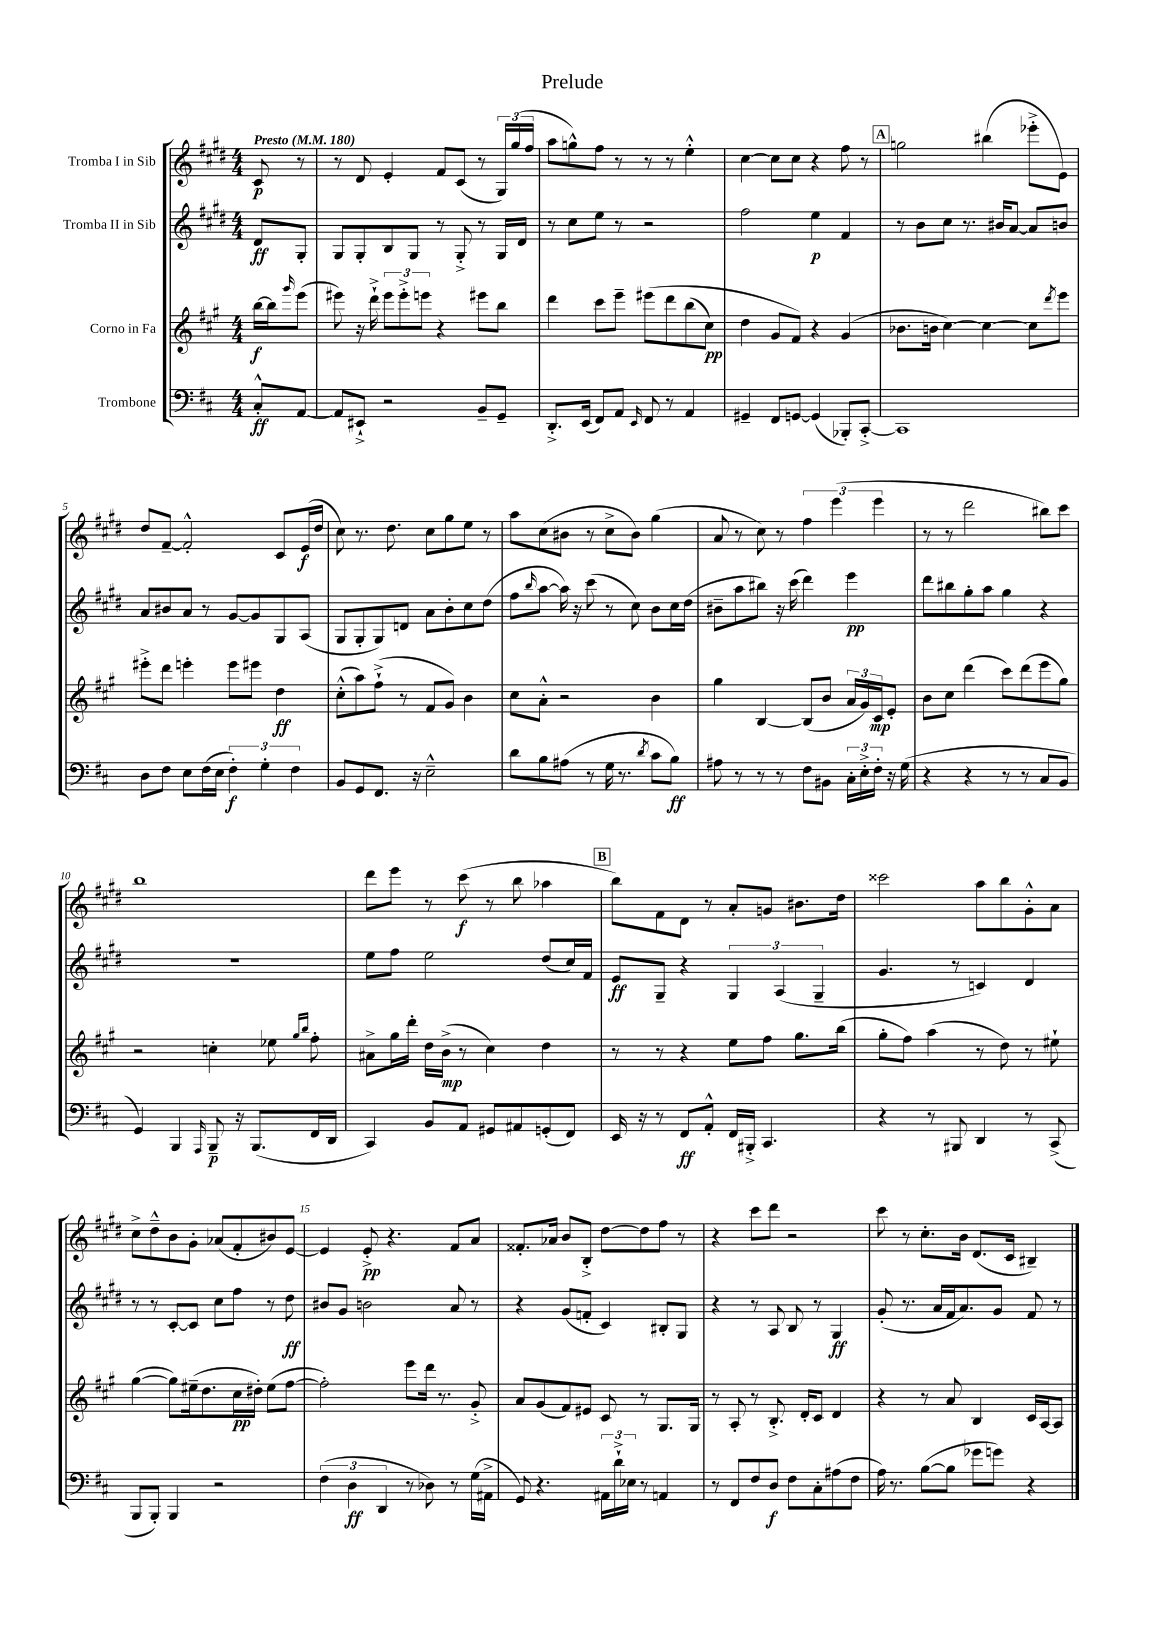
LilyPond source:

\header { title = "Prelude" }
<<
\new StaffGroup <<
\new Staff = "s0" \with { instrumentName = "Tromba I in Sib" } {
    \clef treble \key e \major \numericTimeSignature \time 4/4 \partial 4 \tempo "Presto" 4 = 180
    cis'8\p r8 |
    r8 dis'8 e'4-. fis'8 cis'8( r8 \tuplet 3/2 { gis16) gis''16( fis''16 } |
    a''8 g''8-^) fis''8 r8 r8 r8 e''4-.-^ |
    cis''4~ cis''8 cis''8 r4 fis''8 r8 |
    \mark \markup { \box "A" } g''2 bis''4( ees'''8-.-> e'8) |
    dis''8 fis'8~-- fis'2-.-^ cis'8 e'16\f( dis''16 |
    cis''8) r8. dis''8. cis''8 gis''8 e''8 r8 |
    a''8 cis''8( bis'8 r8 cis''8-> bis'8) gis''4( |
    a'8 r8 cis''8) r8 \tuplet 3/2 { fis''4 e'''4( e'''4 } |
    r8 r8 dis'''2 bis''8) cis'''8 |
    b''1 |
    dis'''8 e'''8 r8 cis'''8\f( r8 b''8 aes''4 |
    \mark \markup { \box "B" } b''8) fis'8 dis'8 r8 a'8-. g'8 bis'8. dis''16 |
    cisis'''2 a''8 b''8 gis'8-.-^ a'8 |
    cis''8-> dis''8---^ b'8 gis'8-. aes'8( fis'8-. bis'8) e'8~ |
    e'4 e'8-.->\pp r4. fis'8 a'8 |
    fisis'8.-. aes'16 b'8 b8-.-> dis''8~ dis''8 fis''8 r8 |
    r4 cis'''8 dis'''8 r2 |
    cis'''8 r8 cis''8.-. b'16 dis'8.( cis'16 bis4--) \bar "|." |
}
\new Staff = "s1" \with { instrumentName = "Tromba II in Sib" } {
    \clef treble \key e \major \numericTimeSignature \time 4/4 \partial 4
    dis'8\ff gis8-. |
    gis8 gis8-. b8 gis8 r8 gis8-.-> r8 gis16 dis'16 |
    r8 cis''8 e''8 r8 r2 |
    fis''2 e''4\p fis'4 |
    \mark \markup { \box "A" } r8 b'8 cis''8 r8. bis'16 a'8~ a'8 b'8 |
    a'8 bis'8 a'8 r8 gis'8~ gis'8 gis8 a8( |
    gis8 gis8-. gis8) d'8 a'8 b'8-. cis''8 dis''8( |
    fis''8 \grace { b''16 } a''8~ a''16) r16 cis'''8( r8 cis''8) b'8 cis''16 dis''16( |
    bis'8-- a''8 bis''8) r16 cis'''16( dis'''4) e'''4\pp |
    dis'''8 bis''8 gis''8-. a''8 gis''4 r4 |
    R1 |
    e''8 fis''8 e''2 dis''8( cis''16) fis'16 |
    \mark \markup { \box "B" } e'8\ff gis8-- r4 \tuplet 3/2 { gis4 a4( gis4-- } |
    gis'4. r8 c'4) dis'4 |
    r8 r8 cis'8~-. cis'8 cis''8 fis''8 r8 dis''8\ff |
    bis'8 gis'8 b'2 a'8 r8 |
    r4 gis'8( f'8-. cis'4) bis8-. gis8 |
    r4 r8 a8 b8 r8 gis4\ff |
    gis'8-.( r8. a'16 fis'16 a'8.) gis'8 fis'8 r8 \bar "|." |
}
\new Staff = "s2" \with { instrumentName = "Corno in Fa" } {
    \clef treble \key a \major \numericTimeSignature \time 4/4 \partial 4
    b''16~\f b''16 \grace { gis'''16 } e'''8( |
    eis'''8) r16 d'''16-!-> \tuplet 3/2 { eis'''8 eis'''8-.-> e'''8 } r4 eis'''8 b''8 |
    d'''4 cis'''8 e'''8-- eis'''8\( d'''8 b''8( cis''8\pp) |
    d''4 gis'8 fis'8\) r4 gis'4( |
    \mark \markup { \box "A" } bes'8. b'16 cis''4~) cis''4~ cis''8 \acciaccatura { d'''8 } e'''8 |
    eis'''8-.-> d'''8 e'''4-. e'''8 eis'''8 d''4\ff |
    cis''8-.-^( a''8) fis''8-!->( r8 fis'8 gis'8) b'4 |
    cis''8 a'8-.-^ r2 b'4 |
    gis''4 b4~ b8( b'8 \tuplet 3/2 { a'16 gis'16) cis'16\mp } e'8-. |
    b'8 cis''8 d'''4( cis'''8) d'''8( e'''8 gis''8) |
    r2 c''4-. ees''8 \grace { gis''16 b''16 } fis''8-. |
    ais'8-> gis''16 d'''16-. d''16 b'16->\mp( r8 cis''4) d''4 |
    \mark \markup { \box "B" } r8 r8 r4 e''8 fis''8 gis''8. b''16( |
    gis''8-. fis''8) a''4( r8 d''8) r8 eis''8-! |
    gis''4~( gis''8) eis''16--( d''8. cis''16\pp dis''16-.) eis''8( fis''8~ |
    fis''2-.) e'''8 d'''16 r8. gis'8-.-> |
    a'8 gis'8( fis'8) eis'8 cis'8 r8 gis8. gis16 |
    r8 a8-. r8 b8.-.-> d'16-. cis'8 d'4 |
    r4 r8 a'8 b4 cis'16 a16~ a8 \bar "|." |
}
\new Staff = "s3" \with { instrumentName = "Trombone" } {
    \clef bass \key d \major \numericTimeSignature \time 4/4 \partial 4
    cis8-.-^\ff a,8~ |
    a,8 eis,8-!-> r2 b,8-- g,8-- |
    d,8.-.-> e,16( fis,8) a,8 \grace { e,16 } fis,8 r8 a,4 |
    gis,4-- fis,8 g,8~ g,4( bes,,8-.) cis,8~-.-> |
    \mark \markup { \box "A" } cis,1 |
    d8 fis8 e8 fis16( e16 \tuplet 3/2 { fis4-.\f) g4-. fis4 } |
    b,8 g,8 fis,8. r16 e2---^ |
    d'8 b8 ais8( r8 g16 r8. \acciaccatura { d'8 } cis'8 b8\ff) |
    ais8 r8 r8 r8 fis8 bis,8 \tuplet 3/2 { cis16-. e16-.-> fis16-. } r16 g16( |
    r4 r4 r8 r8 cis8 b,8 |
    g,4) b,,4 \grace { a,,16 } b,,8--\p r16 b,,8.( fis,16 d,16 |
    cis,4) b,8 a,8 gis,8 ais,8 g,8-.( fis,8) |
    \mark \markup { \box "B" } e,16 r16 r8 fis,8\ff a,8-.-^ fis,16 bis,,16-.-> cis,4. |
    r4 r8 bis,,8 d,4 r8 cis,8->( |
    b,,8 b,,8-.) b,,4 r2 |
    \tuplet 3/2 { fis4( d4\ff d,4 } r8 des8) r8 g16( ais,16-> |
    g,8) r4. \tuplet 3/2 { ais,16 d'16-!-> ees16 } r8 a,4 |
    r8 fis,8 fis8 d8\f fis8 cis8-. ais8( fis8 |
    a16) r8. b8~( b8 ges'8 g'8) r4 \bar "|." |
}
>>
>>
\layout { \context { \Score \override BarNumber.break-visibility = ##(#f #t #t) barNumberVisibility = #(every-nth-bar-number-visible 5) } }
